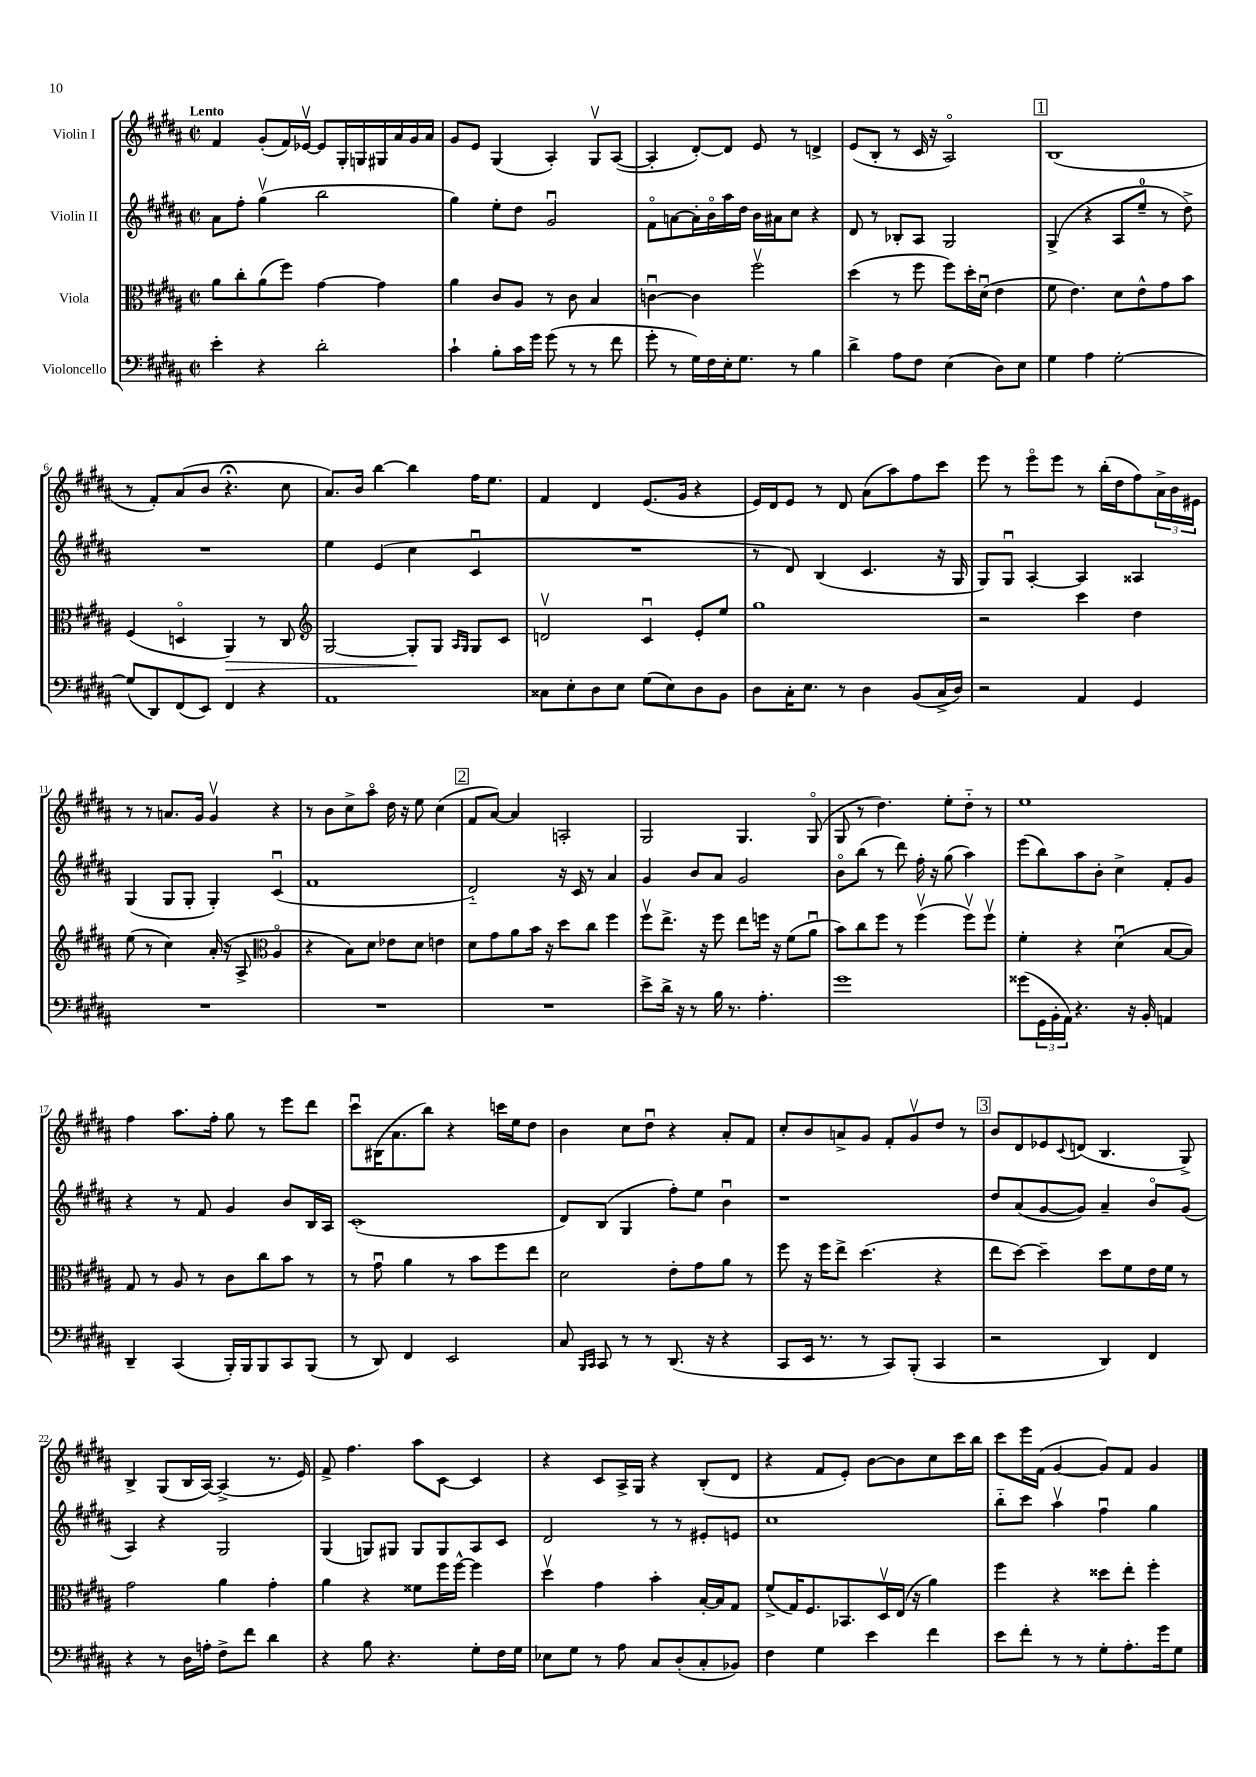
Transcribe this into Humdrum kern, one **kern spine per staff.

**kern	**kern	**kern	**kern
*staff4	*staff3	*staff2	*staff1
*clefF4	*clefC3	*clefG2	*clefG2
*k[f#c#g#d#a#]	*k[f#c#g#d#a#]	*k[f#c#g#d#a#]	*k[f#c#g#d#a#]
*M2/2	*M2/2	*M2/2	*M2/2
*met(c|)	*met(c|)	*met(c|)	*met(c|)
4e'	8a#	8a#	4f#
.	8cc#'	8ff#'	.
4r	(8a#	(4gg#v	(8g#'
.	8ff#)	.	16f#)
.	.	.	[16e-v
2d#'	[4g#	2bb	8e-]
.	.	.	16G#'
.	.	.	16G
.	4g#]	.	16G#
.	.	.	16a#
.	.	.	16g#
.	.	.	16a#
=	=	=	=
4c#`	4a#	4gg#)	8g#
.	.	.	8e
8B'	8c#	8ee'	(4G#
16c#	8A#	8dd#	.
16g#	.	.	.
(8g#	8r	2g#u	4A#')
8r	8c#	.	.
8r	4B	.	8G#v
8f#	.	.	([8A#
=	=	=	=
8g#'	[4cu	8f#o	4A#']
8r	.	[8a	.
16G#)	4c]	16a']	[8d#')
16F#	.	16bo	.
16E'	.	16aa#	8d#]
8.G#	.	16dd#	.
.	2ff#v	16b	8e
.	.	16a#	.
8r	.	8cc#	8r
4B	.	4r	4d^
=	=	=	=
4d#^	(4dd#	8d#	(8e
.	.	8r	8B'
8A#	8r	8B-'	8r
8F#	8ff#	8A#	16c#
.	.	.	16r
(4E	8ff#)	2G#	2A#o)
.	16dd#'	.	.
.	(16d#u	.	.
8D#)	4e	.	.
8E	.	.	.
=	=	=	=
4G#	8f#	(4G#^	(1B
.	4.e)	.	.
4A#	.	4r	.
[2G#'	8d#	8A#	.
.	8e^^	8ee~	.
.	8g#	8r	.
.	8b	8dd#^)	.
=	=	=	=
(8G#]	(4F#	1r	8r
8DD#)	.	.	8f#')
(8FF#	4Do	.	(8a#
8EE)	.	.	8b
4FF#	4AA#)	.	4.r;
4r	8r	.	.
.	8C#	.	8cc#
=	=	=	=
*	*clefG2	*	*
1AA#	[2G#	4ee	8.a#)
.	.	.	16b
.	.	(4e	[4bb
.	8G#']	4cc#	4bb]
.	8G#	.	.
.	16qqA#	.	.
.	16qqG#	.	.
.	8G#	4c#u	16ff#
.	.	.	8.ee
.	8c#	.	.
=	=	=	=
8C##	2dv	1r	4f#
8E'	.	.	.
8D#	.	.	4d#
8E	.	.	.
(8G#	4c#u	.	(8.e
8E)	.	.	.
.	.	.	16g#
8D#	8e'	.	4r
8BB	8ee	.	.
=	=	=	=
8D#	1gg#	8r	16e)
.	.	.	16d#
16C#'	.	8d#)	8e
8.E	.	.	.
.	.	(4B	8r
8r	.	.	8d#
4D#	.	4.c#	(8a#
.	.	.	8aa#)
(8BB	.	.	8ff#
16C#^	.	16r	8ccc#
16D#)	.	16G#	.
=	=	=	=
2r	2r	8G#)	8eee
.	.	8G#u	8r
.	.	[4A#'	8eeeo
.	.	.	8eee
4AA#	4ccc#	4A#]	8r
.	.	.	(16bb'
.	.	.	16dd#
4GG#	4dd#	4A##	8ff#)
.	.	.	24a#^
.	.	.	24b
.	.	.	24e#
=	=	=	=
1r	(8ee	(4G#	8r
.	8r	.	8r
.	4cc#)	8G#	8.a
.	.	8G#'	.
.	.	.	16g#
.	(16a#'	4G#')	4g#v
.	16r	.	.
.	8A#^	.	.
*	*clefC3	*	*
.	4A#o	(4c#u	4r
=	=	=	=
1r	4r	1f#	8r
.	.	.	8b
.	8B)	.	8cc#^
.	8d#	.	8aa#o
.	8e-	.	16dd#
.	.	.	16r
.	8d#	.	8ee
.	4e	.	(4cc#
=	=	=	=
1r	8d#	2d#'~)	8f#
.	8g#	.	[8a#)
.	8a#	.	4a#]
.	16b	.	.
.	16r	.	.
.	8dd#	16r	2A'
.	.	16c#	.
.	8cc#	8r	.
.	4ff#	4a#	.
=	=	=	=
8e^	8ff#v	4g#	2G#
16d#^	8.ee^	.	.
16r	.	.	.
8r	.	8b	.
.	16r	.	.
16B	8ff#	8a#	.
8.r	.	.	.
.	8ee	2g#	4.G#
4.A#'	16ff	.	.
.	16r	.	.
.	(8f#	.	.
.	8a#u	.	(8G#o
=	=	=	=
1g#	8b)	8bo	8G#
.	8cc#	(8bb	8r
.	8ff#	8r	4.dd#)
.	8r	8ddd#)	.
.	(4ff#v	16ff#'	.
.	.	16r	.
.	.	(8gg#	8ee'
.	8ff#v)	4aa#)	8dd#'~
.	8ff#v	.	8r
=	=	=	=
(8g##	4f#'	(8eee	1ee
24GG#	.	8bb)	.
24BB'	.	.	.
24AA#)	.	.	.
4.r	4r	8aa#	.
.	.	8b'	.
.	(4d#u	4cc#^	.
16r	.	.	.
16BB'	.	.	.
4AA	[8B	8f#'	.
.	8B])	8g#	.
=	=	=	=
4DD#~	8G#	4r	4ff#
.	8r	.	.
(4CC#	8A#	8r	8.aa#
.	8r	8f#	.
.	.	.	16ff#'
16BBB')	8c#	4g#	8gg#
16BBB	.	.	.
8BBB	8cc#	.	8r
8CC#	8b	8b	8eee
(8BBB	8r	16B	8ddd#
.	.	16A#	.
=	=	=	=
8r	8r	(1c#'	8ccc#u
8DD#)	8g#u	.	(16B#
.	.	.	8.a#
4FF#	4a#	.	.
.	.	.	8bb)
2EE	8r	.	4r
.	8b	.	.
.	8ff#	.	16ccc
.	.	.	16ee
.	8ee	.	8dd#
=	=	=	=
8C#	2d#	8d#)	4b
16qqBBB	.	.	.
16qqCC#	.	.	.
8CC#	.	(8B	.
8r	.	4G#	8cc#
8r	.	.	8dd#u
(8.DD#	8e'	8ff#')	4r
.	8g#	8ee	.
16r	.	.	.
4r	8a#	4bu	8a#'
.	8r	.	8f#
=	=	=	=
8CC#	8ff#	1r	8cc#'
16EE	16r	.	8b
8.r	16ff#	.	.
.	8ee^	.	8a^
8r	(4.dd#	.	8g#
8CC#)	.	.	8f#'
(8BBB'	.	.	8g#v
4CC#	4r	.	8dd#
.	.	.	8r
=	=	=	=
2r	8ee	8dd#	8b
.	[8dd#)	(8a#	8d#
.	4dd#~]	[8g#	8e-
.	.	.	8qqc#
.	.	8g#])	(8d
4DD#)	8dd#	4a#~	4.B
.	8f#	.	.
4FF#	16e	8bo	.
.	16f#	.	.
.	8r	(8g#	8G#^)
=	=	=	=
4r	2g#	4A#)	4B^
8r	.	4r	(8G#
16D#	.	.	16B
16A'	.	.	[16A#)
8F#^	4a#	2G#	(4A#^]
8f#	.	.	.
4d#	4g#'	.	8.r
.	.	.	16e)
=	=	=	=
4r	4a#	(4G#	8f#^
.	.	.	4.ff#
8B	4r	8G)	.
4.r	.	8G#	.
.	8f##	8G#	8aa#
.	16ff#	8G#	[8c#
.	[16ff#^^	.	.
8G#'	4ff#]	8A#	4c#]
16F#	.	8c#	.
16G#	.	.	.
=	=	=	=
8E-	4dd#v	2d#	4r
8G#	.	.	.
8r	4g#	.	8c#
8A#	.	.	16A#^
.	.	.	16G#
8C#	4b'	8r	4r
(8D#'	.	8r	.
8C#'	[16B'	8e#'	(8B'
.	16B]	.	.
8BB-)	8G#	8e	8d#
=	=	=	=
4F#	(8f#^	1cc#	4r
.	16G#)	.	.
.	8.F#	.	.
4G#	.	.	8f#
.	8.BB-	.	8e')
4e	.	.	[8b
.	16D#v	.	.
.	(16E	.	8b]
.	16r	.	.
4f#	4a#)	.	8cc#
.	.	.	16ccc#
.	.	.	16bb
=	=	=	=
8e	4ff#	8bb'~	8ccc#
8f#'	.	8ccc#	16eee
.	.	.	(16f#
8r	4r	4aa#v	[4g#
8r	.	.	.
8G#'	8dd##	4ff#u	8g#])
8.A#'	8ee'	.	8f#
.	4ff#'	4gg#	4g#
16g#	.	.	.
8G#	.	.	.
==	==	==	==
*-	*-	*-	*-
